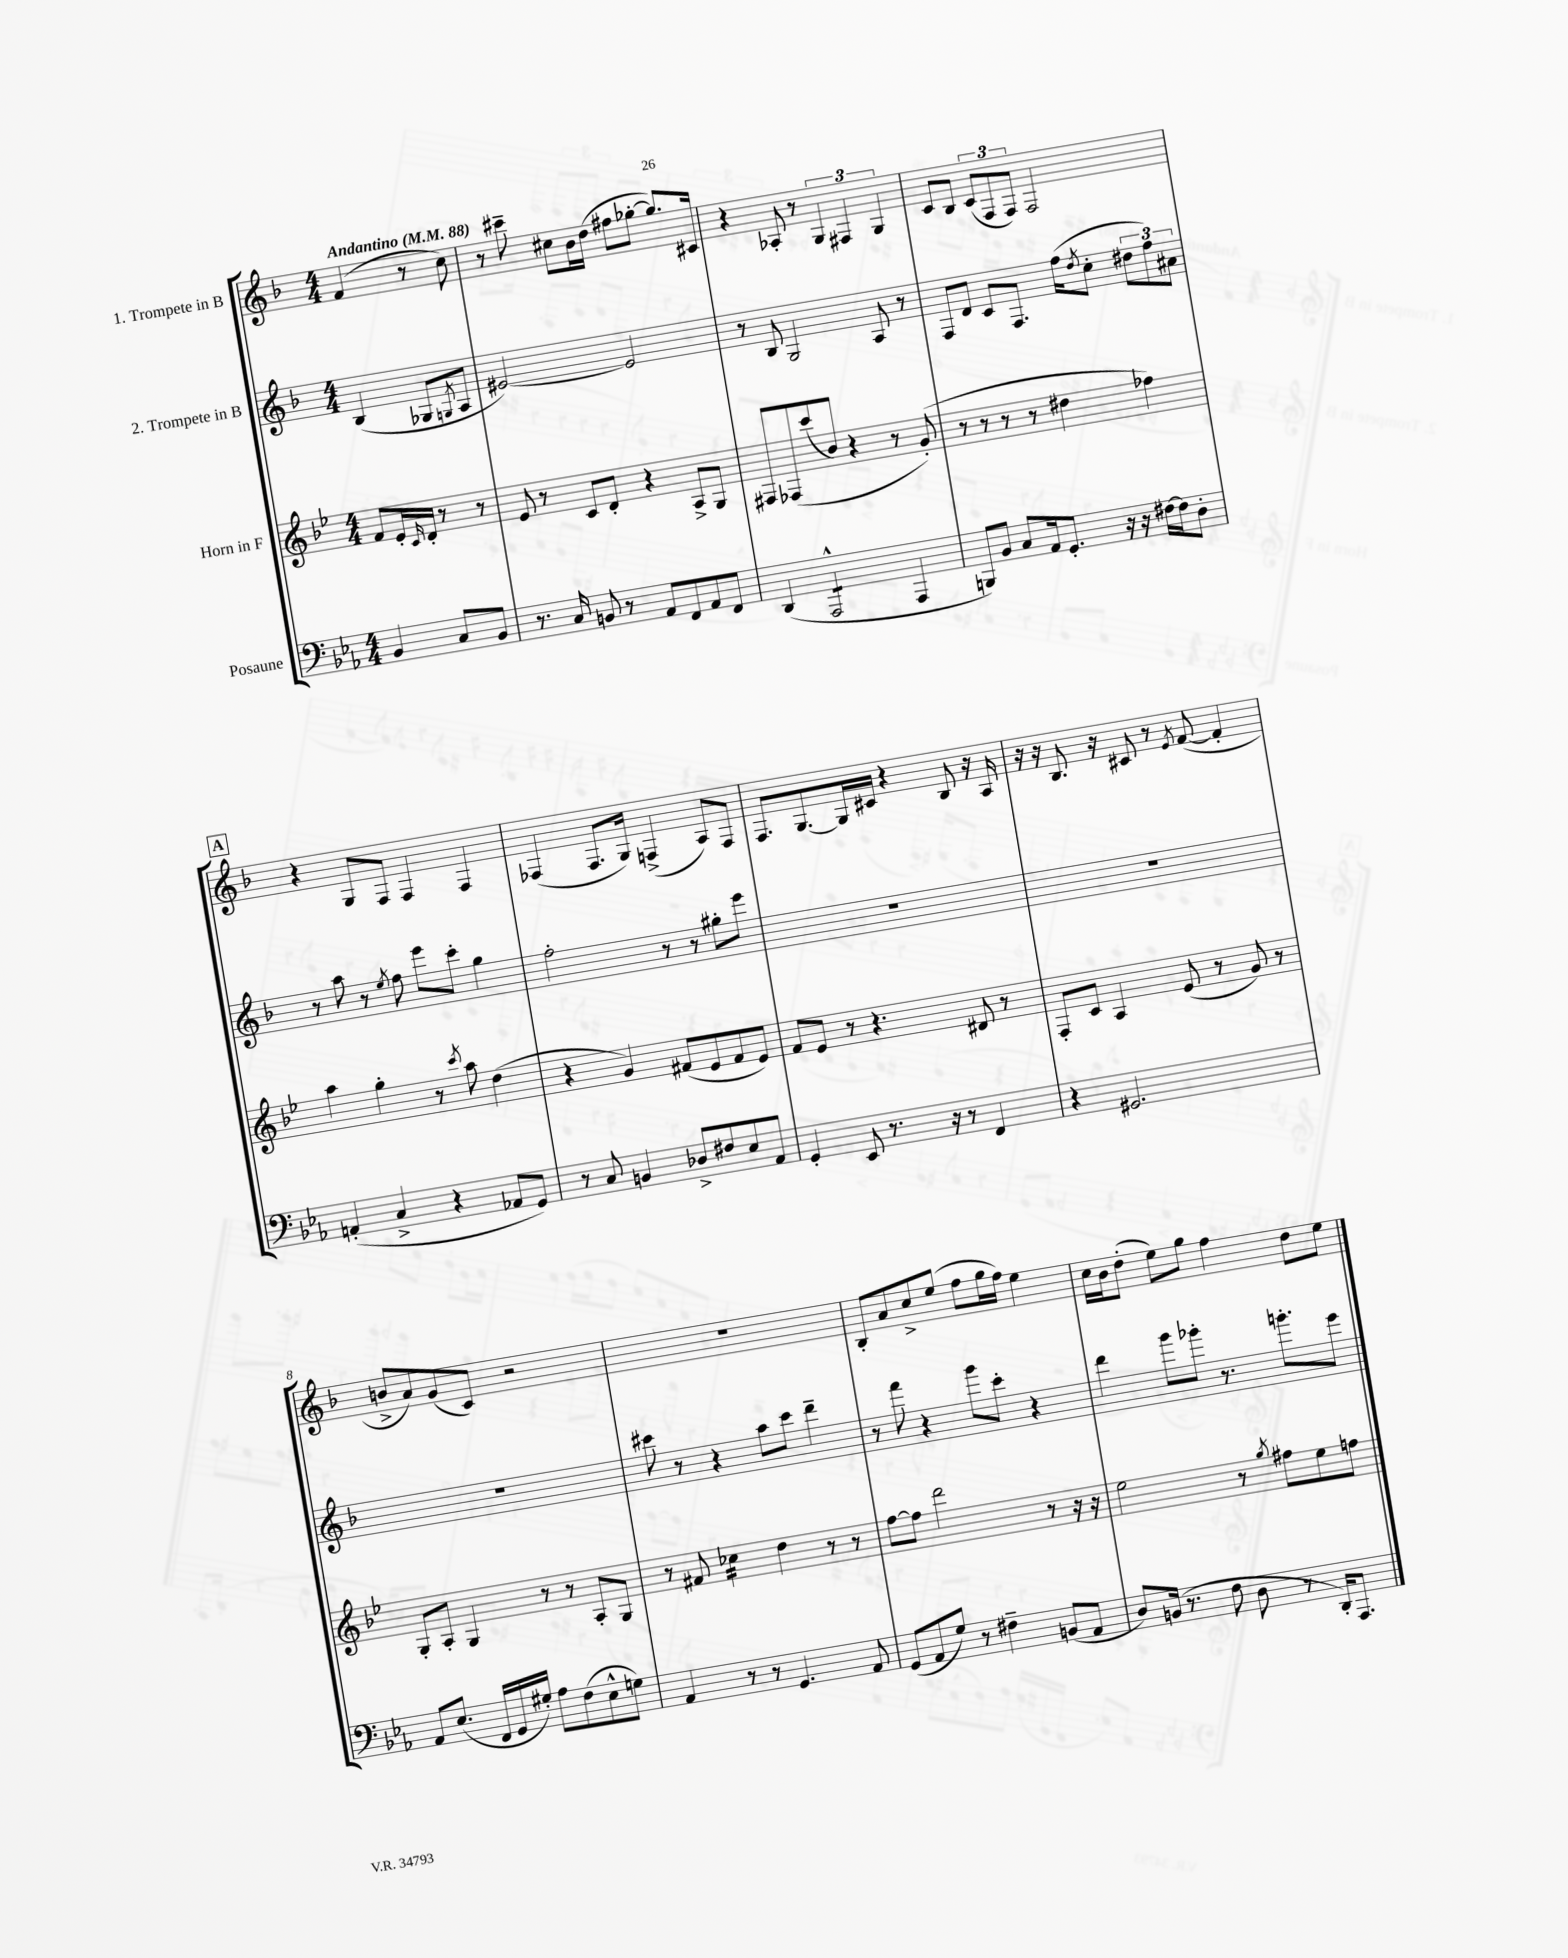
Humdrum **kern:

**kern	**kern	**kern	**kern
*staff4	*staff3	*staff2	*staff1
*clefF4	*clefG2	*clefG2	*clefG2
*k[b-e-a-]	*k[b-e-]	*k[b-]	*k[b-]
*M4/4	*M4/4	*M4/4	*M4/4
*MM88	*MM88	*MM88	*MM88
4BB-/	8f/L	(4B-/	(4f/
.	16e-'/L	.	.
.	16qqc/	.	.
.	16d'/JJ	.	.
8C/L	8r	8G-/L	8r
.	.	8qG/	.
8BB-/J	8r	8A/J	8cc\)
=	=	=	=
8.r	8e-/	[2e#/)	8r
.	8r	.	8ccc#~\
16C/	.	.	.
8BB/	8c/L	.	8cc#\L
8r	8d'/J	.	16b-\L
.	.	.	(16dd\JJ
8AA-/L	4r	2e#/]	8ff#\L
8FF/	.	.	[8gg-'\J
8AA-/	8A^/L	.	8.gg-/]L)
8FF/J	8G/J	.	.
.	.	.	16c#/Jk
=	=	=	=
(4DD/	8F#/L	8r	4r
.	&(8F-/	8B-/	.
2AAA-^^/	(8ccc/	2G/	8A-'/
.	8b-/J)	.	8r
.	4r	.	6G/
.	.	.	6F#/
4AAA-/	8r	8A/	.
.	.	.	6G/
.	(8g'/&)	8r	.
=	=	=	=
8BBB/L)	8r	8F/L	8c/L
8BB-/J	8r	8d/J	8B-/J
8C/L	8r	8c/L	(12c/L
.	.	.	12F/
16AA-/k	8r	8.F/J	.
.	.	.	12F/J)
8.GG'/J	.	.	.
.	4dd#\	.	2F/
.	.	(16ff\LK	.
.	.	8qdd/	.
16r	.	8cc'\J	.
16r	.	.	.
[16F#\LL	4ff-\)	12dd#\L	.
16F#\]J	.	.	.
.	.	12ff\)	.
8D'\J	.	.	.
.	.	12a#\J	.
=	=	=	=
(4AA'/	4aa\	8r	4r
.	.	8aa\	.
4C^/	4gg'\	8r	8G/L
.	.	8qee/	.
.	.	8ff\	8F/J
4r	8r	8eee\L	4F/
.	8qccc/	.	.
.	8aa\	8ccc'\J	.
8AA-/L	(4dd\	4gg\	4F/
8GG/J)	.	.	.
=	=	=	=
8r	4r	2ff'\	(4F-/
8C/	.	.	.
4BB/	4g/)	.	8.F-/L
.	.	.	16G/Jk)
8D-^/L	(8f#/L	8r	(4F^/
8F#/	8e-/	8r	.
8E-/	8f#/	8gg#'\L	8A/L)
8AA-/J	8e-/J)	8eee\J	8F/J
=	=	=	=
4GG'/	8f/L	1r	8.F/L
.	8e-/J	.	.
.	.	.	[8.G/
8EE-/	8r	.	.
8.r	4.r	.	16G/]L
.	.	.	16c#/JJ
.	.	.	4r
16r	.	.	.
8r	.	.	.
4FF/	8d#/	.	8B-/
.	8r	.	16r
.	.	.	16A/
=	=	=	=
4r	8F'/L	1r	16r
.	.	.	16r
.	8c/J	.	8.B-/
2.GG#/	4A/	.	.
.	.	.	16r
.	.	.	8c#/
.	(8e-/	.	8r
.	.	.	8qe/
.	8r	.	([8f/
.	8g/)	.	4f'/]
.	8r	.	.
=	=	=	=
8AA-/L	8G'/L	1r	8b^/L
(8.E-/J	8A'/J	.	8a/)
.	4G/	.	(8g/
16FF/LL	.	.	.
16GG/	.	.	8c/J)
16G#'/JJ)	.	.	.
8A-\L	8r	.	2r
(8F\	8r	.	.
8E-^^\	8A'/L	.	.
8G\J)	8G/J	.	.
=	=	=	=
4AA-/	8r	8ccc#\	1r
.	8f#/	8r	.
8r	4cc-\	4r	.
8r	.	.	.
4.GG/	4dd\	8aa\L	.
.	.	8ccc#\J	.
.	8r	4ddd~\	.
8AA-/	8r	.	.
=	=	=	=
(8GG/L	[8ff\L	8r	8B-'/L
8AA-/	8ff\]J	8fff\	8a/
8G/J)	2ddd\	4r	8cc^/
8r	.	.	(8ee/J
4F#~\	.	8ggg\L	8ff\L
.	.	8ccc'\J	16gg\L
.	.	.	16ff\JJ)
(8BB/L	8r	4r	4ee\
8AA-/J	16r	.	.
.	16r	.	.
=	=	=	=
8D/L)	2ee-\	4ddd\	16cc\LL
.	.	.	16b-\J
(16BB/Jk	.	.	(8dd'\J
8.r	.	.	.
.	.	8ggg\L	8ee\L)
8F\	.	8ggg-'\J	8gg\J
8D\	8r	8.r	4ff\
.	8qgg/	.	.
8r	8ff#\L	.	.
.	.	8.ggg'\L	.
16DD'/LK)	8ee-\	.	8dd\L
8.AAA-/J	.	.	.
.	8ff\J	8eee\J	8ee\J
==	==	==	==
*-	*-	*-	*-
